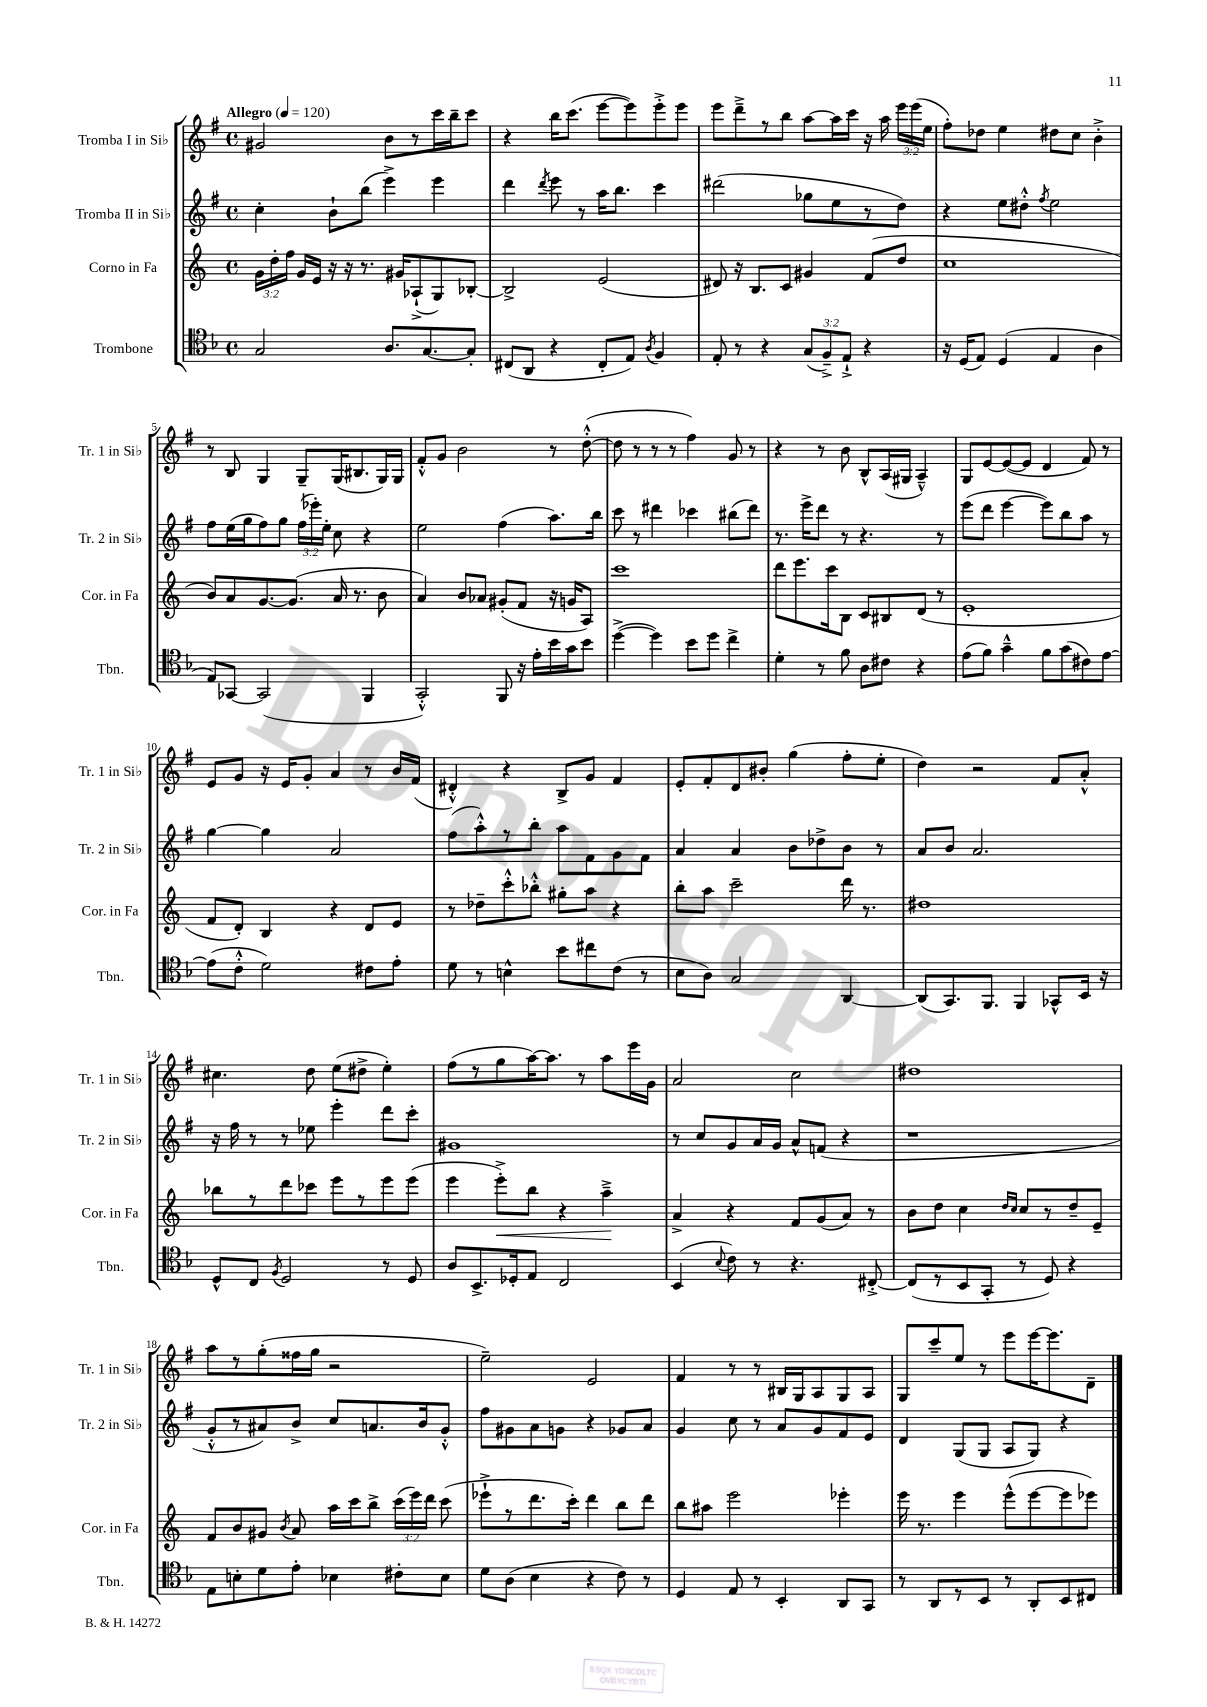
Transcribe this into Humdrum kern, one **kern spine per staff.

**kern	**kern	**kern	**kern
*staff4	*staff3	*staff2	*staff1
*clefC4	*clefG2	*clefG2	*clefG2
*k[b-]	*k[]	*k[f#]	*k[f#]
*M4/4	*M4/4	*M4/4	*M4/4
*met(c)	*met(c)	*met(c)	*met(c)
*MM120	*MM120	*MM120	*MM120
2G	24g	4cc'	2g#
.	24dd'	.	.
.	24ff	.	.
.	16g	.	.
.	16e	.	.
.	16r	8b`	.
.	16r	.	.
.	8.r	(8bb	.
8.A	.	4eee^)	8b
.	16g#	.	.
.	(8A-`^	.	8r
[8.G	.	.	.
.	8G)	4eee	16ccc
.	.	.	16bb~
8G']	[8B-'	.	8ccc
=	=	=	=
(8C#	2B-^]	4ddd	4r
8AA	.	.	.
.	.	8qddd	.
4r	.	8eee	16bb
.	.	.	(8.ccc
.	.	8r	.
8C#'	(2e	16aa	[8eee
.	.	8.bb	.
8E)	.	.	8eee])
8qA	.	.	.
4F	.	4ccc	8eee'^
.	.	.	8eee
=	=	=	=
8E'	8d#)	(2ddd#	8eee
8r	16r	.	8ddd~^
.	8.B	.	.
4r	.	.	8r
.	8c	.	8bb
(12G	4g#	8gg-	[8aa
12F~^)	.	.	.
.	.	8ee	16aa]
12E`^	.	.	.
.	.	.	16ccc
4r	(8f	8r	16r
.	.	.	16aa
.	8dd	8dd)	24eee
.	.	.	(24eee
.	.	.	24ee
=	=	=	=
16r	1cc	4r	8ff#')
(16D	.	.	.
8E)	.	.	8dd-
(4D	.	8ee	4ee
.	.	8dd#'^^	.
.	.	8qff#	.
4E	.	2ee	8dd#
.	.	.	8cc
4A	.	.	4b'^
=	=	=	=
8E)	8b)	8ff#	8r
[8GG-	8a	(16ee	8B
.	.	16gg	.
(2GG-]	[8.g	8ff#)	4G
.	.	8gg	.
.	(8.g]	.	.
.	.	(24ff#	8G~
.	.	24eee-')	.
.	.	24ee'	.
.	16a	8cc	(16G
.	8.r	.	8.B#
4FF	.	4r	.
.	8b	.	16G)
.	.	.	16G
=	=	=	=
2GG'^^)	4a)	2ee	8f#'^^
.	.	.	8g
.	8b	.	2b
.	8a-	.	.
8FF	(8g#'	(4ff#	.
16r	8f	.	.
16e'	.	.	.
16b-	16r	8.aa)	8r
16g	16g	.	.
8b-	8A)	.	([8dd'^^
.	.	16bb	.
=	=	=	=
([4dd^	1ccc	8ccc	8dd]
.	.	8r	8r
4dd])	.	4ddd#	8r
.	.	.	8r
8b-	.	4ccc-	4ff#)
8dd	.	.	.
4cc^	.	(8bb#	8g
.	.	8ddd#)	8r
=	=	=	=
4d'	8ddd	8.r	4r
.	8.eee	.	.
.	.	16eee^	.
8r	.	8ddd	8r
.	16ccc	.	.
8f	8B	8r	8b
8A	8c	4.r	8B^^
8c#	8B#	.	(16A
.	.	.	16G#
4r	(8d	.	4A~^^)
.	8r	8r	.
=	=	=	=
(8e	1e'	(8eee	8G
8f)	.	8ddd	[8e
4g~^^	.	[4eee	(8e_
.	.	.	8e]
8f	.	8eee])	4d
(8g	.	8bb	.
8c#)	.	8aa	8f#)
[8e	.	8r	8r
=	=	=	=
(8e]	8f	[4gg	8e
8c'^^	8d')	.	8g
2d)	4B	4gg]	16r
.	.	.	16e
.	.	.	8g'
.	4r	2a	4a
8c#	8d	.	8r
8e'	8e	.	16b
.	.	.	(16f#
=	=	=	=
8d	8r	(8ff#	4d#'^^)
8r	8dd-~	8aa'^^)	.
4B^^	8ccc'^^	8r	4r
.	8bb-'^^	8bb'	.
8b-	8gg#'	8aa	8B^
8cc#	8aa	8f#	8g
(8c	4r	8g	4f#
8r	.	8f#	.
=	=	=	=
8B-	8bb'	4a	8e'
8A)	8aa	.	8f#'
2G	2ccc~	4a	8d
.	.	.	8b#'
.	.	8b	(4gg
.	.	8dd-^	.
[4AA	16ddd	8b	8ff#'
.	8.r	.	.
.	.	8r	8ee'
=	=	=	=
(8AA]	1dd#	8a	4dd)
8.GG)	.	8b	.
.	.	2.a	2r
8.FF	.	.	.
4FF	.	.	.
8GG-^^	.	.	8f#
16BB-	.	.	8a'^^
16r	.	.	.
=	=	=	=
8D^^	8bb-	16r	4.cc#
.	.	16ff#	.
8C	8r	8r	.
8qF	.	.	.
2D	8ddd	8r	.
.	8ccc-	8ee-	8dd
.	8eee	4eee'	(8ee
.	8r	.	8dd#^
8r	8eee	8ddd	4ee')
8D	(8eee	8ccc'	.
=	=	=	=
8A	4eee	1g#	(8ff#
8.BB-^	.	.	8r
.	8eee'^)	.	8gg
16D-'	.	.	.
8E	8bb	.	[16aa)
.	.	.	8.aa]
2C	4r	.	.
.	.	.	8r
.	4aa~^	.	8aa
.	.	.	16eee
.	.	.	16g
=	=	=	=
(4BB-	4a^	8r	2a
.	.	8cc	.
8qqB-	.	.	.
8c)	4r	8g	.
8r	.	16a	.
.	.	16g	.
4.r	8f	8a^^	2cc
.	(8g	(8f	.
.	8a)	4r	.
[8C#'^	8r	.	.
=	=	=	=
(8C#]	8b	1r	1dd#
8r	8dd	.	.
8BB-	4cc	.	.
8GG'	.	.	.
.	16qqdd	.	.
.	16qqcc	.	.
8r	8cc	.	.
8D)	8r	.	.
4r	8dd~	.	.
.	8e~	.	.
=	=	=	=
8E	8f	8g'^^	8aa
8B'	8b	8r	8r
8d	8g#	8a#)	(8gg'
.	8qb	.	.
8e'	8a	8b^	16ff##
.	.	.	16gg
4B-	16aa	8cc	2r
.	16ccc	.	.
.	8bb^	8.a	.
8c#'	(24ccc	.	.
.	24eee)	.	.
.	.	16b	.
.	24ddd	.	.
8B-	(8ccc	8g'^^	.
=	=	=	=
8d	8eee-`^	8ff#	2ee~)
(8A	8r	8g#	.
4B-	8.ddd	8a	.
.	.	8g	.
.	16ccc')	.	.
4r	4ddd	4r	2e
8c)	8bb	8g-	.
8r	8ddd	8a	.
=	=	=	=
4D	8bb	4g	4f#
.	8aa#	.	.
8E	2eee	8cc	8r
8r	.	8r	8r
4BB-'	.	8a	16B#
.	.	.	16G
.	.	8g	8A
8AA	4eee-'	8f#	8G
8GG	.	8e	8A
=	=	=	=
8r	16eee	4d	8G
.	8.r	.	.
8AA	.	.	8ccc~
8r	4eee	(8G	8ee
8BB-	.	8G	8r
8r	(8eee^^	8A	8eee
8AA'	[8eee	8G)	[16eee
.	.	.	8.eee]
8BB-	8eee]	4r	.
8C#	8eee-)	.	8d~
==	==	==	==
*-	*-	*-	*-
